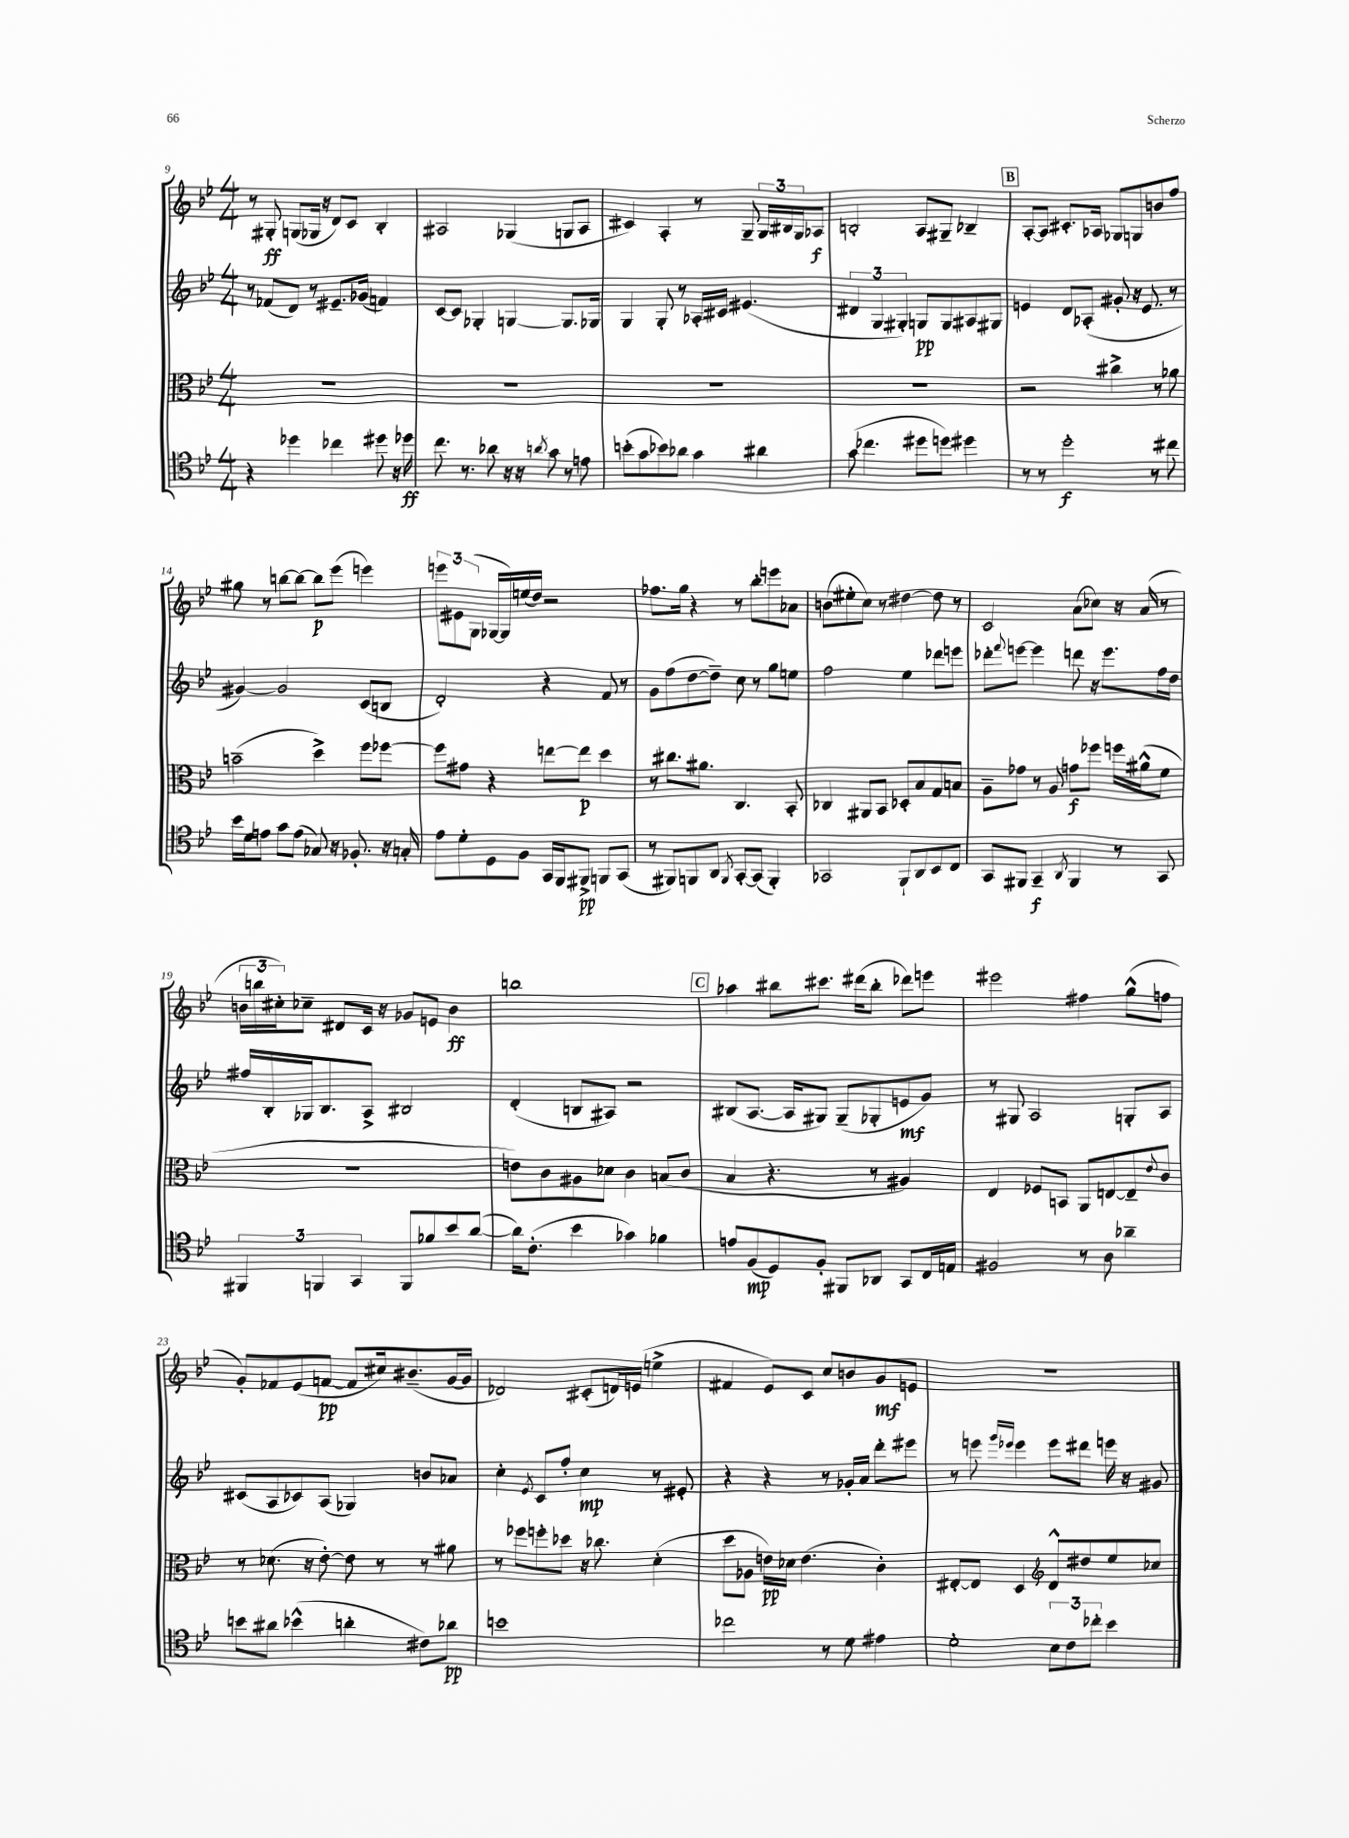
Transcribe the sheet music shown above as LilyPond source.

<<
\new StaffGroup <<
\new Staff = "s0" {
    \clef treble \key bes \major \numericTimeSignature \time 4/4
    r8 gis8-.\ff g8( ges16 r16 d'8) c'8 bes4-. |
    ais2 ges4( g8 ais8 |
    cis'4) a4-. r8 g8-- \tuplet 3/2 { g16 bis16 g16 } aes8\f |
    b2-. a8 gis8-- bes4-- |
    \mark \markup { \box "B" } a8~-. a8 cis'8.-. aes16 ges8 g8 b'8 f''8 |
    gis''8 r8 b''8~ b''8~ b''8\p ees'''8( e'''4) |
    \tuplet 3/2 { e'''8 eis'8 g8( } ges16~ ges16) e''16( d''16) r2 |
    fes''8. g''16 r4 r8 bes''8-. e'''8 aes'8 |
    b'8( eis''8-. c''8) r8 dis''4~ dis''8 r8 |
    c'2 a'8( ces''8) r16 a'16( r8 |
    \tuplet 3/2 { b'16 b''16 cis''16-.) } ces''8-- dis'8 c'16 r16 ges'8 e'8 b'4\ff |
    b''1 |
    \mark \markup { \box "C" } aes''4 bis''8 cis'''8. dis'''16( bis''8-. des'''8) e'''8 |
    eis'''2 fis''4 g''8-^( f''8 |
    g'8-.) fes'8 ees'8( f'8~\pp f'8 cis''16) bis'8.--( g'16~ g'16 |
    des'2) cis'8-.( d'16) e'16( e''4-> |
    fis'4 ees'8) c'8 c''8 b'8 g'8\mf e'8 |
    R1 \bar "|." |
}
\new Staff = "s1" {
    \clef treble \key bes \major \numericTimeSignature \time 4/4
    r8 fes'8( d'8) r8 eis'8.-- ges'16( f'4) |
    c'8~ c'8 ges4-. g4~ g8. ges16 |
    g4 g8-. r8 aes16-. cis'16 eis'4.( |
    \tuplet 3/2 { dis'4 g4 gis4-.) } g8\pp g8 ais8 gis8 |
    \mark \markup { \box "B" } e'4 d'8 aes8-.( gis'8-. r16 e'8. r8 |
    gis'4~) gis'2 c'8( b8 |
    d'2-.) r4 f'8 r8 |
    g'8 f''8( d''8~ d''8--) c''8 r8 g''8 e''8 |
    f''2 ees''4 des'''8 e'''8 |
    des'''8-. \appoggiatura { f'''8 } e'''8~ e'''4 d'''8 r16 e'''8. f''16 d''16 |
    fis''16 bes16-. ges16 bes8. a8-> bis2 |
    d'4-.( b8 ais8) r2 |
    \mark \markup { \box "C" } bis8( a8.~ a16 gis8) gis8--( ges8-. e'8\mf g'8) |
    r8 gis8 a2 g8-. a8 |
    cis'8( a8 ces'8) a8( ges4) b'8 aes'8 |
    c''4-. \acciaccatura { ees'8 } c'8 f''8-. c''4\mp r8 eis'8-. |
    r4 r4 r8 ges'16-. a'16 d'''8-. eis'''8 |
    r8 e'''8 \grace { g'''16 ees'''16 } ees'''4 ees'''8 dis'''8 e'''16 r16 gis'8 \bar "|." |
}
\new Staff = "s2" {
    \clef alto \key bes \major \numericTimeSignature \time 4/4
    R1 |
    R1 |
    R1 |
    R1 |
    \mark \markup { \box "B" } r2 cis''4-> r8 aes'8 |
    b'2--( d''4->) f''8 fes''8~ |
    fes''8 gis'8 r4 e''8~ e''8\p d''4 |
    r8 cis''8. ais'8. c4. bes,8-. |
    ces4 ais,8 bes,8 des8-. bes8 g8 b8 |
    a8-- ges'8 r8 a8 g'8\f fes''8 f''16 ais'16-^( f'8 |
    R1 |
    e'8) c'8 ais8 des'8 c'4 b8( c'8 |
    \mark \markup { \box "C" } bes4 r4. r8 ais4) |
    ees4 fes8 b,8 a,8 e8~ e8-- \appoggiatura { ees'8 } c'8 |
    r8 des'8.( r16 ees'8~-.) ees'8 r8 r8 ais'8 |
    r8 fes''8 f''8-. des''8 r16 ces''8. d'4-.( |
    d''8 aes8 e'16\pp) des'16 e'4.( c'4-.) |
    eis8~-. eis8 d4 \clef treble d'8-^ dis''8 ees''8 ces''8 \bar "|." |
}
\new Staff = "s3" {
    \clef tenor \key bes \major \numericTimeSignature \time 4/4
    r4 des''4 ces''4 dis''8 r16 des''16\ff |
    c''8. r8. aes'8 r16 r16 \acciaccatura { a'8 } g'8 r8 e'8 |
    b'8-.( g'8 bes'8) aes'8 g'4 ais'4 |
    g'8( ces''4. dis''8 d''8) dis''4 |
    \mark \markup { \box "B" } r8 r8 d''2-.\f r8 cis''8 |
    bes'16 d'16 e'8 g'8 e'8( ges8) r16 fes8.-. r16 g16-. |
    ees'8 d'8-. d8 f8 g,16 f,16 fis,8->\pp f,8 g,8( |
    r8 fis,8) f,8 a,8 \acciaccatura { f,8 } g,8~-. g,8( f,4-.) |
    ges,2 f,8-! a,8 bes,8 c8 |
    g,8 fis,8 g,4--\f \acciaccatura { a,8 } fis,4 r8 g,8 |
    \tuplet 3/2 { fis,4 f,4 g,4 } f,8 fes'8 bes'8 a'8~( |
    a'16) c'8.-.( bes'4 ges'4) fes'4 |
    \mark \markup { \box "C" } e'8 f8\mp( d8) f8-. fis,8 aes,8 g,8 c16 e16 |
    fis2 r8 a8 aes'4-- |
    b'8 ais'8 bes'4-^( a'4-. cis'8) aes'8\pp |
    b'1 |
    ces''2 r8 d'8 eis'4 |
    d'2-. \tuplet 3/2 { bes8 c'8 ces''8-. } bes'4 \bar "|." |
}
>>
>>
\layout { \context { \Score currentBarNumber = #9 } }
